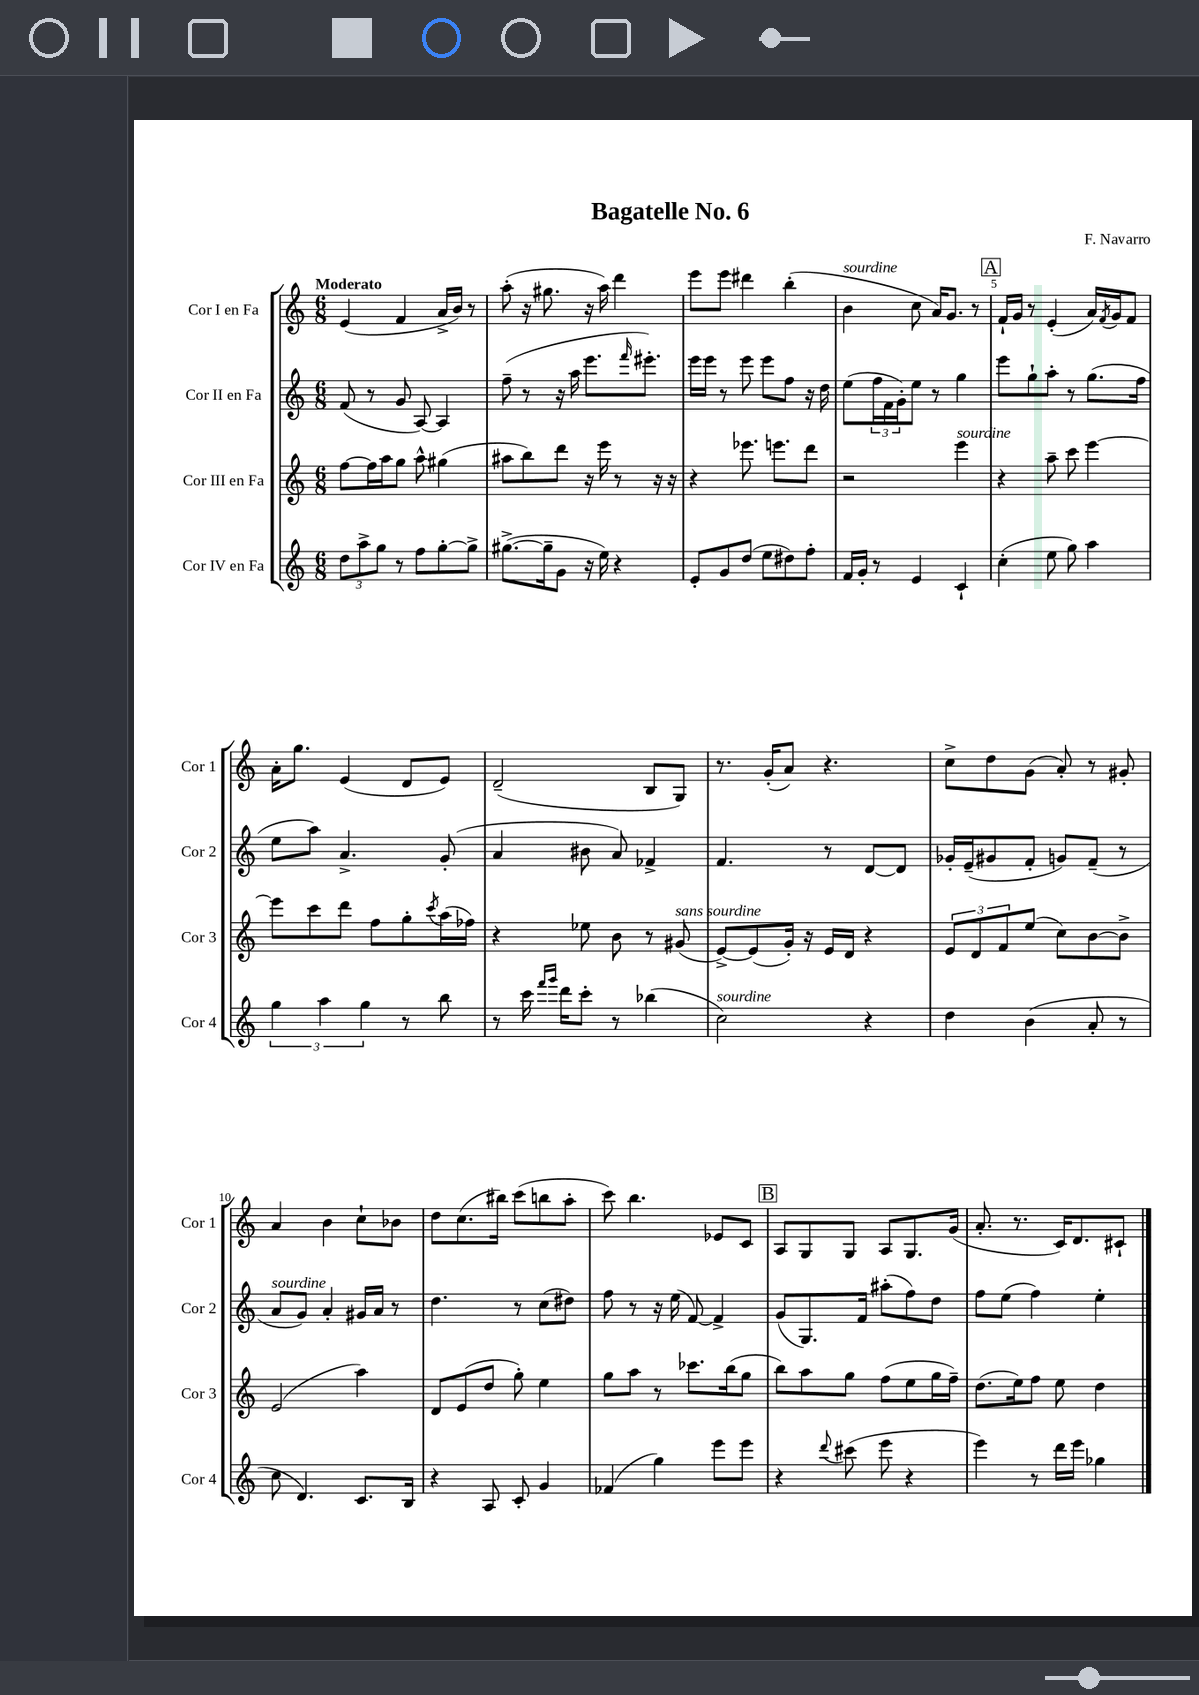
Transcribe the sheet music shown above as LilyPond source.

\header { title = "Bagatelle No. 6" composer = "F. Navarro" }
<<
\new StaffGroup <<
\new Staff = "s0" \with { instrumentName = "Cor I en Fa" shortInstrumentName = "Cor 1" } {
    \clef treble \key c \major \numericTimeSignature \time 6/8 \tempo "Moderato"
    e'4( f'4 a'16-> b'16) r8 |
    a''8-.( r16 gis''8. r16 a''16) d'''4 |
    e'''8 e'''8 dis'''4 b''4-.( |
    b'4^\markup { \italic "sourdine" } c''8 a'16) g'8. r8 |
    \mark \markup { \box "A" } f'16-! g'16 r8 e'4-.( a'16) \acciaccatura { f'8 } g'16 f'8 |
    a'16-. g''8. e'4( d'8 e'8) |
    d'2--( b8 g8) |
    r8. g'16-.( a'8) r4. |
    c''8-> d''8 g'8( a'8-.) r8 gis'8-. |
    a'4 b'4 c''8-! bes'8 |
    d''8 c''8.( bis''16) c'''8( b''8 a''8-. |
    c'''8) b''4. ees'8 c'8 |
    \mark \markup { \box "B" } a8 g8 g8 a8 g8. g'16( |
    a'8.-. r8. c'16) d'8. cis'8-! \bar "|." |
}
\new Staff = "s1" \with { instrumentName = "Cor II en Fa" shortInstrumentName = "Cor 2" } {
    \clef treble \key c \major \numericTimeSignature \time 6/8
    f'8( r8 g'8 a8~) a4 |
    f''8--( r8 r16 a''16 e'''8. \grace { f'''16 } eis'''8.-.) |
    e'''16 e'''16 r8 e'''8 e'''8 f''8 r16 d''16 |
    e''8( \tuplet 3/2 { f''16 f'16 g'16-.) } e''8 r8 g''4 |
    \mark \markup { \box "A" } e'''8 g''8-! a''8-. r8 g''8.( f''16 |
    e''8 a''8) a'4.-> g'8-.( |
    a'4 bis'8 a'8) fes'4-> |
    f'4. r8 d'8~ d'8 |
    ges'16-. e'16--( gis'8 f'8-. g'8) f'8--( r8 |
    a'8^\markup { \italic "sourdine" } g'8) a'4-. gis'16 a'16 r8 |
    d''4. r8 c''8( dis''8) |
    f''8 r8 r16 e''16( f'8~) f'4-> |
    \mark \markup { \box "B" } g'8( g8.) f'16 ais''8-.( f''8) d''8 |
    f''8 e''8( f''4) e''4-. \bar "|." |
}
\new Staff = "s2" \with { instrumentName = "Cor III en Fa" shortInstrumentName = "Cor 3" } {
    \clef treble \key c \major \numericTimeSignature \time 6/8
    f''8~ f''16 a''16 g''8 a''8-^ gis''4( |
    ais''8 b''8) d'''8 r16 e'''16 r8 r16 r16 |
    r4 ees'''8. e'''8. d'''8 |
    r2 e'''4^\markup { \italic "sourdine" } |
    \mark \markup { \box "A" } r4 a''8-- c'''8 e'''4~ |
    e'''8 c'''8 d'''8 f''8 g''8-. \acciaccatura { c'''8 } a''16( fes''16) |
    r4 ees''8 b'8 r8 gis'8^\markup { \italic "sans sourdine" }( |
    e'8~->) e'8( g'16-.) r16 e'16 d'16 r4 |
    \tuplet 3/2 { e'8 d'8 f'8 } e''8( c''8) b'8~ b'8-> |
    e'2( a''4) |
    d'8 e'8( d''8 g''8-.) e''4 |
    g''8 a''8 r8 ces'''8. b''16( g''8 |
    \mark \markup { \box "B" } b''8) a''8 g''8 f''8( e''8 g''16 f''16--) |
    d''8.( e''16) f''8 e''8 d''4 \bar "|." |
}
\new Staff = "s3" \with { instrumentName = "Cor IV en Fa" shortInstrumentName = "Cor 4" } {
    \clef treble \key c \major \numericTimeSignature \time 6/8
    \tuplet 3/2 { d''8 a''8-> g''8 } r8 f''8 g''8~-. g''8-> |
    gis''8.~->( gis''16-- g'8 r16 e''16) r4 |
    e'8-. g'8 d''8( e''8 dis''8) f''8-. |
    f'16 g'16-. r8 e'4 c'4-! |
    \mark \markup { \box "A" } c''4-.( e''8 g''8) a''4 |
    \tuplet 3/2 { g''4 a''4 g''4 } r8 b''8 |
    r8 c'''16 \grace { f'''16 g'''16 } d'''16 c'''8-. r8 bes''4( |
    c''2^\markup { \italic "sourdine" }) r4 |
    d''4 b'4( a'8-. r8 |
    c''8 d'4.) c'8. b16 |
    r4 a8 c'8-. g'4 |
    fes'4( g''4) e'''8 e'''8 |
    \mark \markup { \box "B" } r4 \appoggiatura { d'''8 } cis'''8( e'''8 r4 |
    e'''4) r8 d'''16 e'''16 ges''4 \bar "|." |
}
>>
>>
\layout { \context { \Score \override BarNumber.break-visibility = ##(#f #t #t) barNumberVisibility = #(every-nth-bar-number-visible 5) } }
